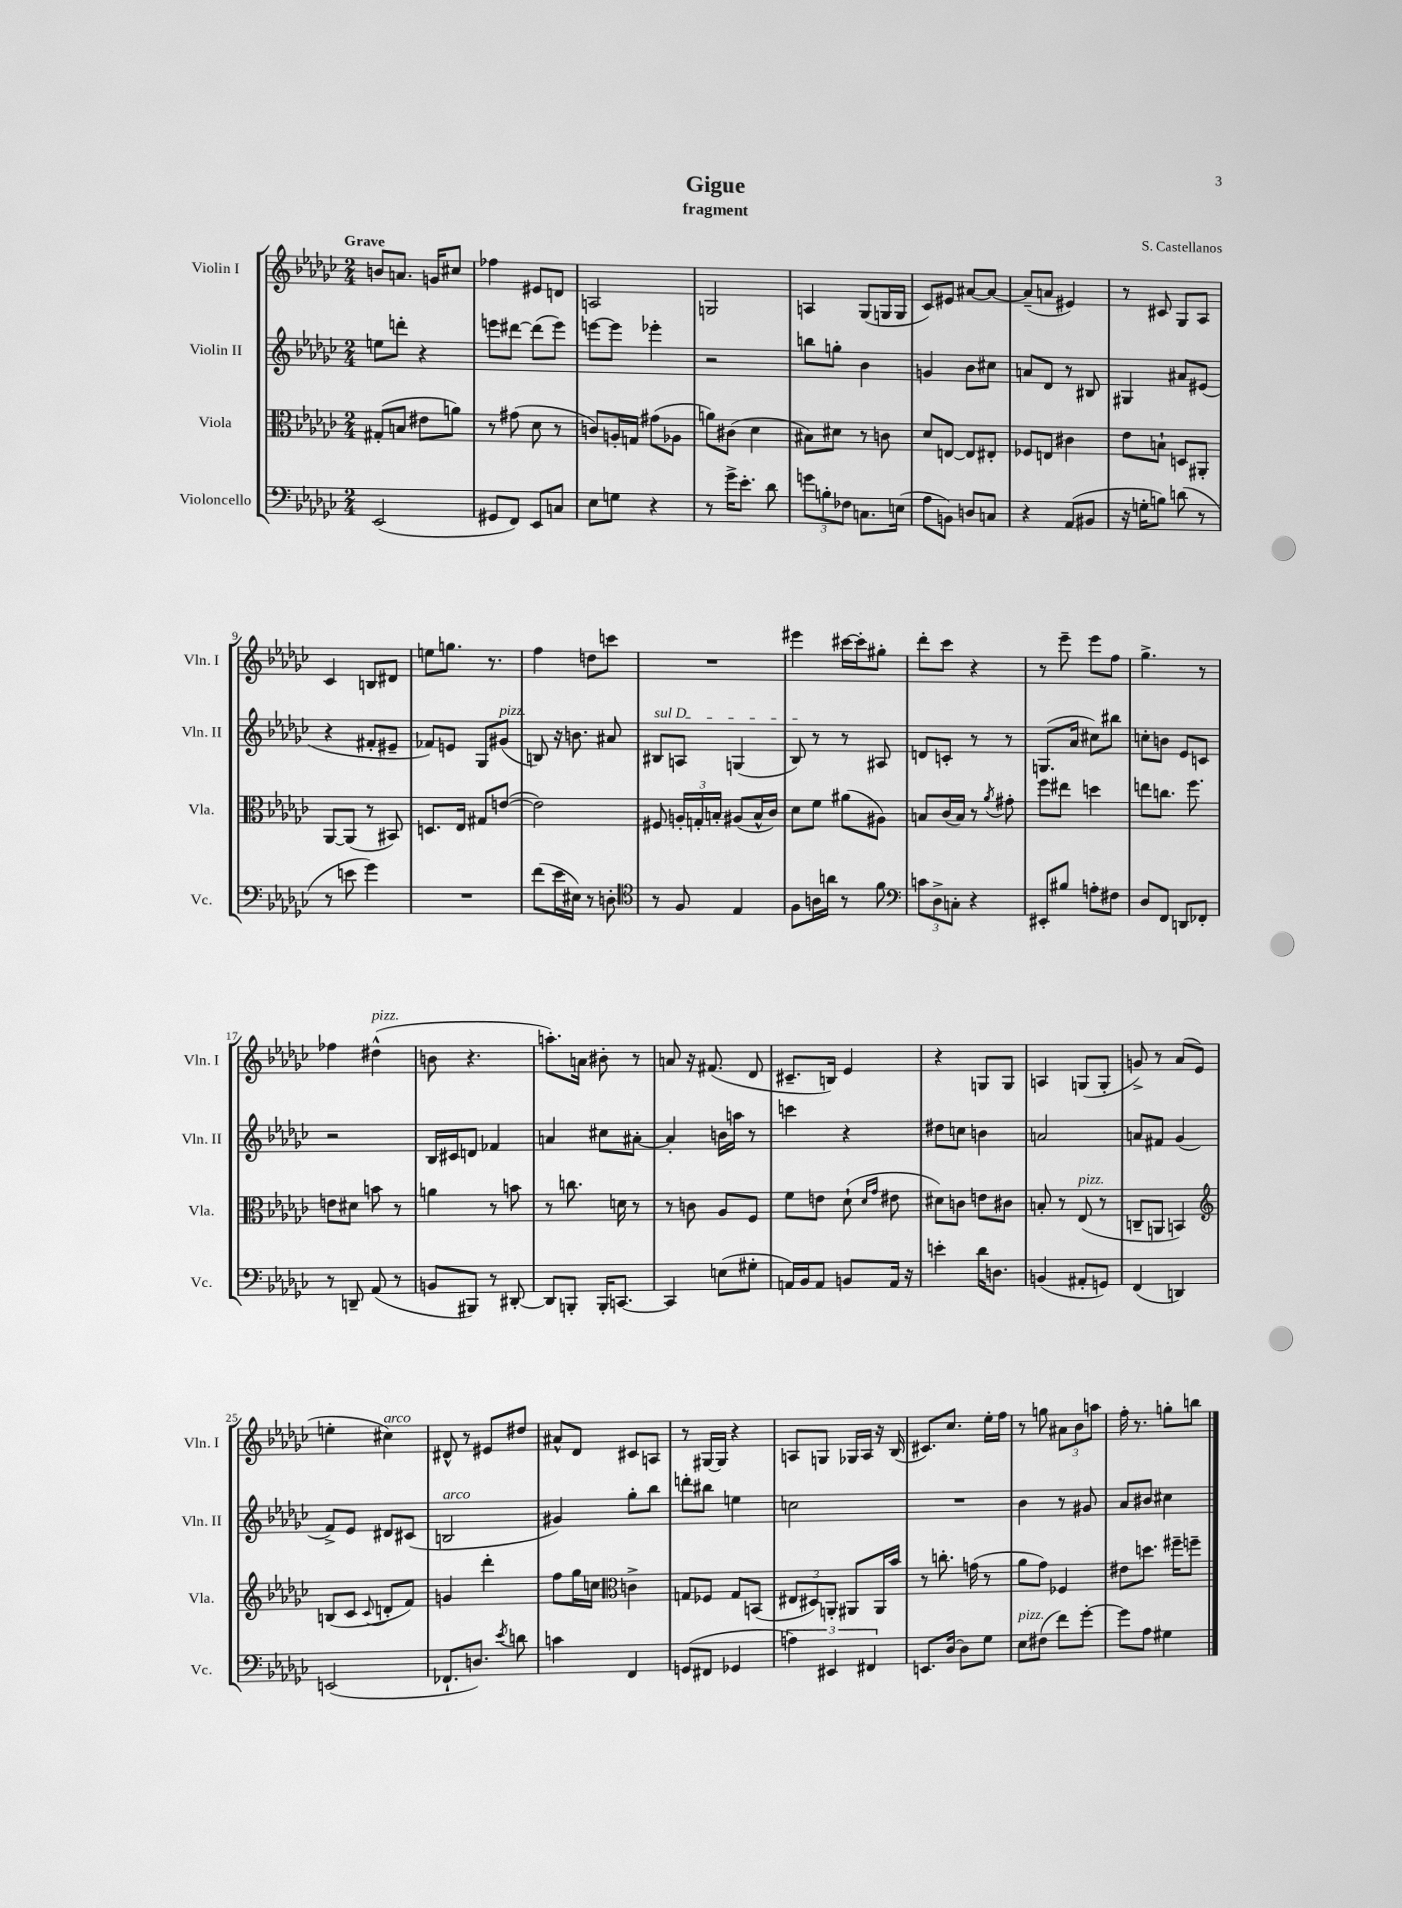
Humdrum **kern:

**kern	**kern	**kern	**kern
*part4	*part3	*part2	*part1
*staff4	*staff3	*staff2	*staff1
*I"Violoncello	*I"Viola	*I"Violin II	*I"Violin I
*I'Vc.	*I'Vla.	*I'Vln. II	*I'Vln. I
*clefF4	*clefC3	*clefG2	*clefG2
*k[b-e-a-d-g-c-]	*k[b-e-a-d-g-c-]	*k[b-e-a-d-g-c-]	*k[b-e-a-d-g-c-]
*M2/4	*M2/4	*M2/4	*M2/4
=1	=1	=1	=1
!	!	!	!LO:TX:a:B:t=Grave
(2EE-/	(8G#X'/L	8een\L	8bn/L
.	8Bn/J	8dddn'\J	8.an/J
.	8e#X\L	4r	.
.	.	.	16gn/KL
.	8an\J)	.	8cc#X/J
=2	=2	=2	=2
8GG#X/L	8r	8eeen\L	4ff-X\
8FF/J)	(8g#X\	[8ddd#X\J	.
8EE-/L	8d-\	(8ddd#\L]	8e#X/L
8Cn/J	8r	8eee\J)	8dn/J
=3	=3	=3	=3
8E-\L	8cn/L)	[8eeen\L	2An/
8Gn\J	16An'/L	8eee\J]	.
.	16Gn/JJ	.	.
4r	(8g#X\L	4eee-X'\	.
.	8A-X\J	.	.
=4	=4	=4	=4
8r	8an\L)	2r	2Gn/
16g-^\KL	(8c#X\J	.	.
8.e-'\J	.	.	.
.	4d-\	.	.
8d-\	.	.	.
=5	=5	=5	=5
12gn\L	8B#X\L)	8bbn\L	4An/
12Bn'\	.	.	.
.	8d#X\J	8ggn'\J	.
12F-X\J	.	.	.
8.Cn\L	8r	4b-\	(8G-/L
.	8cn\	.	16Gn/L
(16En\Jk	.	.	16G/JJ
=6	=6	=6	=6
8A-\L	8d-/L	4gn/	8c-/L)
8BBn\J)	[8En/J	.	8e#X/J
8Dn/L	8E/L]	8b-\L	[8a#X/L
8Cn/J	8E#X'/J	8cc#X\J	8a#/J_
=7	=7	=7	=7
4r	8F-X/L	8an/L	(8a#~/L]
.	8En/J	8d-/J	8an/J
(8AA-/L	4c#X\	8r	4e#X/)
8BB#X/J	.	8B#X/	.
=8	=8	=8	=8
16r	8e-\L	4G#X/	8r
16Gn'\KL	.	.	.
8Bn\J)	8Bn`\J	.	8c#X/
(8dn\	8Dn/L	8a#X/L	8G-/L
8r	8AA#X'/J	(8e#X/J	8A-/J
!!LO:LB:g=z
=9	=9	=9	=9
8r	[8AA-/L	4r	4c-/
8en\	(8AA-/J]	.	.
4g-\)	8r	8f#X'/L	8Bn/L
.	8BB#X/)	8e#X~/J	8d#X/J
=10	=10	=10	=10
2r	8.Dn/L	8f-X/L)	8een\L
.	.	8en/J	8.ggn\J
.	16E-/Jk	.	.
.	8G#X/L	8G-/L	.
.	.	.	8.r
!	!	!LO:TX:a:i:t=pizz.	!
.	([8en/J	(8g#X/J	.
=11	=11	=11	=11
(8f\L	2e\])	8Bn/)	4ff\
16e-\L	.	16r	.
16E#X\JJ)	.	8.bn\	.
8r	.	.	8ddn\L
8Dn'\	.	8a#X/	8cccn\J
=12	=12	=12	=12
*clefC4	*	*	*
!	!	!LO:TX:a:i:t=sul D	!
8r	8F#X/	8B#X/L	2r
8F/	24An'/LL	8An/J	.
.	24Gn'/	.	.
.	24Bn'/JJ	.	.
4E-/	(8A#X/L	(4Gn/	.
.	16B^^/L	.	.
.	16c-/JJ)	.	.
=13	=13	=13	=13
8F\L	8d-\L	8B-/)	4eee#X\
16An\L	8f\J	8r	.
16an\JJ	.	.	.
8r	(8a#X\L	8r	[16ccc#X\LL
.	.	.	16ccc#'\J]
8f\	8A#X\J)	8A#X/	8gg#X'\J
=14	=14	=14	=14
*clefF4	*	*	*
12cn\L	8Bn/L	8dn/L	8ddd-'\L
12D-^\	.	.	.
.	(16c-/L	8cn'/J	8ccc-\J
12Cn'\J	.	.	.
.	16B/JJ)	.	.
4r	8r	8r	4r
.	8qa-/	.	.
.	8g#X'\	8r	.
=15	=15	=15	=15
8EE#X'/L	8ff\L	(8.Gn/L	8r
8B#X/J	8ee#X\J	.	8eee-~\
.	.	16a-/Jk	.
8An'\L	4ddn\	8cc#X\L)	8eee-\L
8F#X\J	.	8bb#X\J	8ff\J
=16	=16	=16	=16
8D-/L	8een\L	8ccn'\L	4.gg-^\
8FF/J	8.ccn\J	8bn\J	.
8DDn/L	.	8e-/L	.
.	8.ff\	.	.
8FF-X'/J	.	8cn/J	8r
!!LO:LB:g=z
=17	=17	=17	=17
8r	8en\L	2r	4ff-X\
8DDn~/	8d#X\J	.	.
!	!	!	!LO:TX:a:i:t=pizz.
(8AA-/	8bn\	.	(4dd#X^^\
8r	8r	.	.
=18	=18	=18	=18
8BBn/L	4an\	16B-/LL	8bn\
.	.	16c#X/J	.
8BBB#X/J)	.	8dn/J	4.r
8r	8r	4f-X/	.
[8DD#X'/	8bn\	.	.
=19	=19	=19	=19
8DD#/L]	8r	4an/	8.aan'\L)
8BBBn'/J	8.ccn\	.	.
.	.	.	16an\Jk
16BBB'/KL	.	8cc#X\L	8b#X'\
[8.CCn/J	16dn\	.	.
.	8r	[8a#X'\J	8r
=20	=20	=20	=20
4CC/]	8r	4a#'/]	8an/
.	8cn\	.	16r
.	.	.	(8.f#X/
(8En\L	8A-/L	16bn\LL	.
.	.	16aan\JJ	.
8G#X'\J	8F/J	8r	8d-/
=21	=21	=21	=21
16AAn/LL)	8f\L	4cccn\	8.c#X~/L
16BB-/J	.	.	.
8AA/J	8en\J	.	.
.	.	.	16Bn/Jk)
8BBn/L	(8d-`\	4r	4e-/
.	16qqd-/LL	.	.
.	16qqg-/JJ	.	.
16AA/Jk	8e#X\	.	.
16r	.	.	.
=22	=22	=22	=22
4en'\	8d#X\L)	8dd#X\L	4r
.	8cn\J	8ccn\J	.
16d-\KL	8en\L	4bn\	8Gn/L
8.Dn\J	.	.	.
.	8c#X\J	.	8G/J
=23	=23	=23	=23
(4BBn/	8Bn'/	2an/	4An/
.	8r	.	.
!	!LO:TX:a:i:t=pizz.	!	!
8AA#X'/L	(8E-/	.	(8Gn/L
8GGn/J)	8r	.	8G'/J
=24	=24	=24	=24
(4FF/	8Cn~/L	8an/L	8gn^/)
.	8AAn/J	8f#X/J	8r
4DDn/)	4BBn/)	(4g-/	(8a-/L
.	.	.	8e-/J
!!LO:LB:g=z
=25	=25	=25	=25
*	*clefG2	*	*
(2EEn/	(8Bn/L	8f^/L)	4een'\
.	8c-/J	8e-/J	.
.	8qqc-/	.	.
!	!	!	!LO:TX:a:i:t=arco
.	8dn'/L	8d#X/L	4cc#X\)
.	8f/J)	(8c#X/J	.
=26	=26	=26	=26
!	!	!LO:TX:a:i:t=arco	!
8.FF-X`/L	4gn/	2Bn/	8d#X^^/
.	.	.	8r
8.Dn/J)	.	.	.
.	4ddd-'\	.	8e#X/L
8qe-/	.	.	.
8dn\	.	.	8dd#X/J
=27	=27	=27	=27
4cn\	8ff\L	4g#X/)	8a#X^^/L
.	16gg-\L	.	8d-/J
.	16ccn\JJ	.	.
*	*clefC3	*	*
4FF/	4cn^\	8gg-'\L	8c#X/L
.	.	8bb-\J	8An/J
=28	=28	=28	=28
(8GGn/L	8Gn/L	8dddn'\L	8r
8FF#X/J	8F-X/J	8bb#X\J	[16G#X/LL
.	.	.	16G#/JJ]
4GG-X/	8G/L	4een\	4r
.	(8BBn/J	.	.
=29	=29	=29	=29
6An\)	12E#X/L	2ccn\	8An/L
.	12D#X/)	.	.
.	.	.	8Gn/J
6EE#X/	12AAn'/J	.	.
.	8AA#X/L	.	16G-X/LL
.	.	.	16A/JJ
6FF#X/	.	.	.
.	16AA#/L	.	16r
.	16b-/JJ	.	(16B-/
=30	=30	=30	=30
8.EEn/L	8r	2r	8.c#X/L)
.	8.ccn'\	.	.
[16D-/Jk	.	.	8.cc-/J
8D-\L]	.	.	.
.	(16gn\	.	.
8G-\J	8r	.	16ee-'\LL
.	.	.	16ff\JJ
=31	=31	=31	=31
!LO:TX:a:i:t=pizz.	!	!	!
8E-\L	8a-\L	4b-\	8r
(8F#X\J	8g-\J)	.	8ggn\
8f\L)	4F-X/	8r	12a#X\L
.	.	.	12b-\
[8g-'\J	.	8g#X/	.
.	.	.	12aan\J
=32	=32	=32	=32
8g-\L]	8e#X\L	8a-/L	16ff'\
.	.	.	8.r
8A-\J	8.ddn\J	8b#X/J	.
4G#X\	.	4cc#X\	8ggn'\L
.	16ff#X~\KL	.	.
.	8ffn~\J	.	8bbn\J
==	==	==	==
*-	*-	*-	*-
